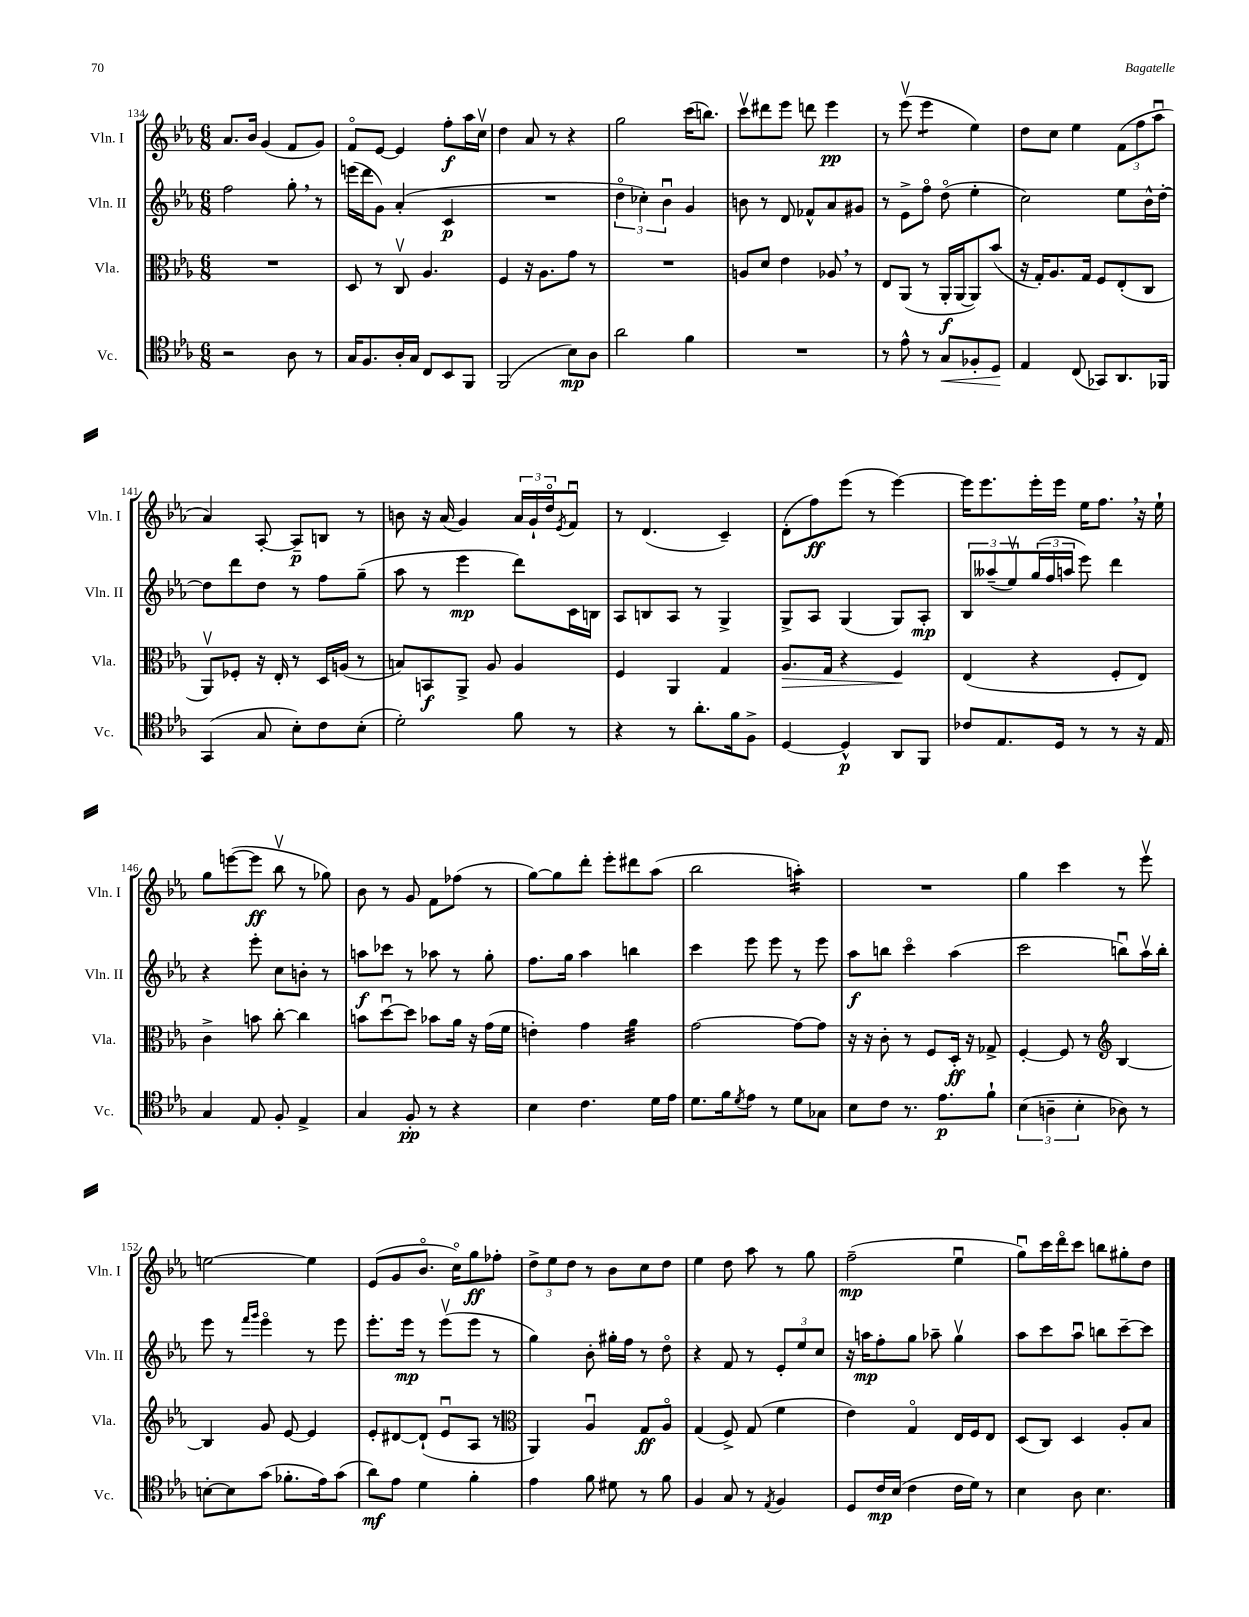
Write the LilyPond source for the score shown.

<<
\new StaffGroup <<
\new Staff = "s0" \with { instrumentName = "Vln. I" shortInstrumentName = "Vln. I" } {
    \clef treble \key ees \major \numericTimeSignature \time 6/8
    aes'8. bes'16 g'4( f'8 g'8) |
    f'8\flageolet ees'8~ ees'4 f''8-.\f aes''16 c''16\upbow |
    d''4 aes'8 r8 r4 |
    g''2 c'''16( b''8.) |
    c'''8\upbow dis'''8 ees'''8 d'''8 ees'''4\pp |
    r8 ees'''8\upbow( ees'''4:8 ees''4) |
    d''8 c''8 ees''4 \tuplet 3/2 { f'8( f''8 aes''8\downbow } |
    aes'4) aes8~-. aes8--\p b8 r8 |
    b'8 r16 aes'16( g'4) \tuplet 3/2 { aes'16 g'16-! d''16\flageolet } \acciaccatura { ees'8 } f'8\downbow |
    r8 d'4.( c'4--) |
    d'8-.( f''8\ff) ees'''8( r8 ees'''4~) |
    ees'''16 ees'''8. ees'''16-. ees'''16 ees''16 f''8. \breathe r16 ees''16-! |
    g''8 e'''8~( e'''8\ff bes''8\upbow r8 ges''8) |
    bes'8 r8 g'8 f'8 fes''8( r8 |
    g''8~) g''8 d'''8-. ees'''8-. dis'''8 aes''8( |
    bes''2 a''4:16-.) |
    R2. |
    g''4 c'''4 r8 ees'''8\upbow |
    e''2~ e''4 |
    ees'8( g'8 bes'8.\flageolet c''16\flageolet) g''8\ff fes''8-. |
    \tuplet 3/2 { d''8-> ees''8 d''8 } r8 bes'8 c''8 d''8 |
    ees''4 d''8 aes''8 r8 g''8 |
    f''2--\mp( ees''4\downbow |
    g''8\downbow) c'''16 d'''16\flageolet c'''8 b''8 gis''8-. d''8 \bar "|." |
}
\new Staff = "s1" \with { instrumentName = "Vln. II" shortInstrumentName = "Vln. II" } {
    \clef treble \key ees \major \numericTimeSignature \time 6/8
    f''2 g''8-. \breathe r8 |
    e'''16( d'''16 g'8) aes'4-.( c'4\p |
    R2. |
    \tuplet 3/2 { d''4\flageolet ces''4-.) bes'4\downbow } g'4 |
    b'8 r8 d'8 fes'8-^ aes'8 gis'8 |
    r8 ees'8-> f''8\flageolet d''8\flageolet( ees''4-. |
    c''2) ees''8 bes'16-^ d''16~-. |
    d''8 d'''8 d''8 r8 f''8 g''8--( |
    aes''8 r8 ees'''4\mp d'''8) c'16 b16 |
    aes8 b8 aes8 r8 g4-> |
    g8-> aes8 g4( g8) aes8-.\mp |
    \tuplet 3/2 { bes8 aeses''8--( ees''8\upbow) } \tuplet 3/2 { g''16( f''16 a''16 } ees'''8) d'''4 |
    r4 ees'''8-. c''8 b'8-. r8 |
    a''8\f ces'''8 r8 aes''8 r8 g''8-. |
    f''8. g''16 aes''4 b''4 |
    c'''4 ees'''8 ees'''8 r8 ees'''8 |
    aes''8\f b''8 c'''4\flageolet aes''4( |
    c'''2 b''8\downbow) aes''16\upbow b''16-. |
    ees'''8 r8 \grace { f'''16 g'''16 } ees'''4\flageolet r8 ees'''8 |
    ees'''8.-. ees'''16\mp r8 ees'''8\upbow( ees'''8 r8 |
    g''4) bes'8-. gis''16-. f''16 r8 d''8\flageolet |
    r4 f'8 r8 \tuplet 3/2 { ees'8-. ees''8 c''8 } |
    r16 a''16\mp f''8-. g''8 aes''8-- g''4\upbow |
    aes''8 c'''8 aes''8\downbow b''8 c'''8~-- c'''8 \bar "|." |
}
\new Staff = "s2" \with { instrumentName = "Vla." shortInstrumentName = "Vla." } {
    \clef alto \key ees \major \numericTimeSignature \time 6/8
    R2. |
    d8 r8 c8\upbow aes4. |
    f4 r16 aes8. g'8 r8 |
    R2. |
    a8 d'8 ees'4 aes8 \breathe r8 |
    ees8 aes,8( r8 aes,16-.\f aes,16~ aes,8) bes'8( |
    r16 g16-.) aes8. g16 f8 ees8-.( c8 |
    aes,8\upbow) fes8-. r16 ees16-. r8 d16 a16( r8 |
    b8) b,8\f aes,8-> aes8 aes4 |
    f4 aes,4 g4 |
    aes8.\> g16 r4 f4\! |
    ees4( r4 f8-. ees8) |
    c'4-> b'8 c''8~-. c''4 |
    b'8 d''8~\downbow d''8 bes'8 aes'16 r16 g'16( f'16 |
    e'4-.) g'4 aes'4:32 |
    g'2~ g'8~ g'8 |
    r16 r16 c'8-. r8 f8 d16-.\ff r16 ges8-> |
    f4~-. f8 r8 \clef treble bes4~ |
    bes4 g'8 ees'8~ ees'4 |
    ees'8-. dis'8~ dis'8-!( ees'8\downbow aes8 r8 |
    \clef alto aes,4) aes4\downbow g8\ff aes8\flageolet |
    g4( f8->) g8( f'4 |
    ees'4) g4\flageolet ees16 f16 ees8 |
    d8( c8) d4 aes8-. bes8 \bar "|." |
}
\new Staff = "s3" \with { instrumentName = "Vc." shortInstrumentName = "Vc." } {
    \clef tenor \key ees \major \numericTimeSignature \time 6/8
    r2 aes8 r8 |
    g16 f8. aes16-. g16 c8 bes,8 f,8 |
    f,2( bes8\mp) aes8 |
    aes'2 f'4 |
    R2. |
    r8 ees'8-^ r8 g8\< fes8-. d8\! |
    ees4 c8( ges,8) aes,8. fes,16 |
    g,4( g8 bes8-.) c'8 bes8-.( |
    d'2-.) f'8 r8 |
    r4 r8 aes'8.-. f'16 f8-> |
    d4~ d4-^\p aes,8 f,8 |
    ces'8 ees8. d16 r8 r8 r16 ees16 |
    g4 ees8 f8-. ees4-> |
    g4 f8-.\pp r8 r4 |
    bes4 c'4. d'16 ees'16 |
    d'8. f'16 \acciaccatura { d'8 } ees'8 r8 d'8 ges8 |
    bes8 c'8 r8. ees'8.\p f'8-! |
    \tuplet 3/2 { bes4( a4-- bes4-. } aes8) r8 |
    b8~-. b8 g'8( fes'8.-. ees'16) g'8( |
    aes'8\mf) ees'8 d'4 f'4-. |
    ees'4 f'8 dis'8 r8 f'8 |
    f4 g8 r8 \acciaccatura { ees8 } f4 |
    d8 c'16\mp bes16( c'4 c'16 d'16) r8 |
    bes4 aes8 bes4. \bar "|." |
}
>>
>>
\layout { \context { \Score currentBarNumber = #134 } }
